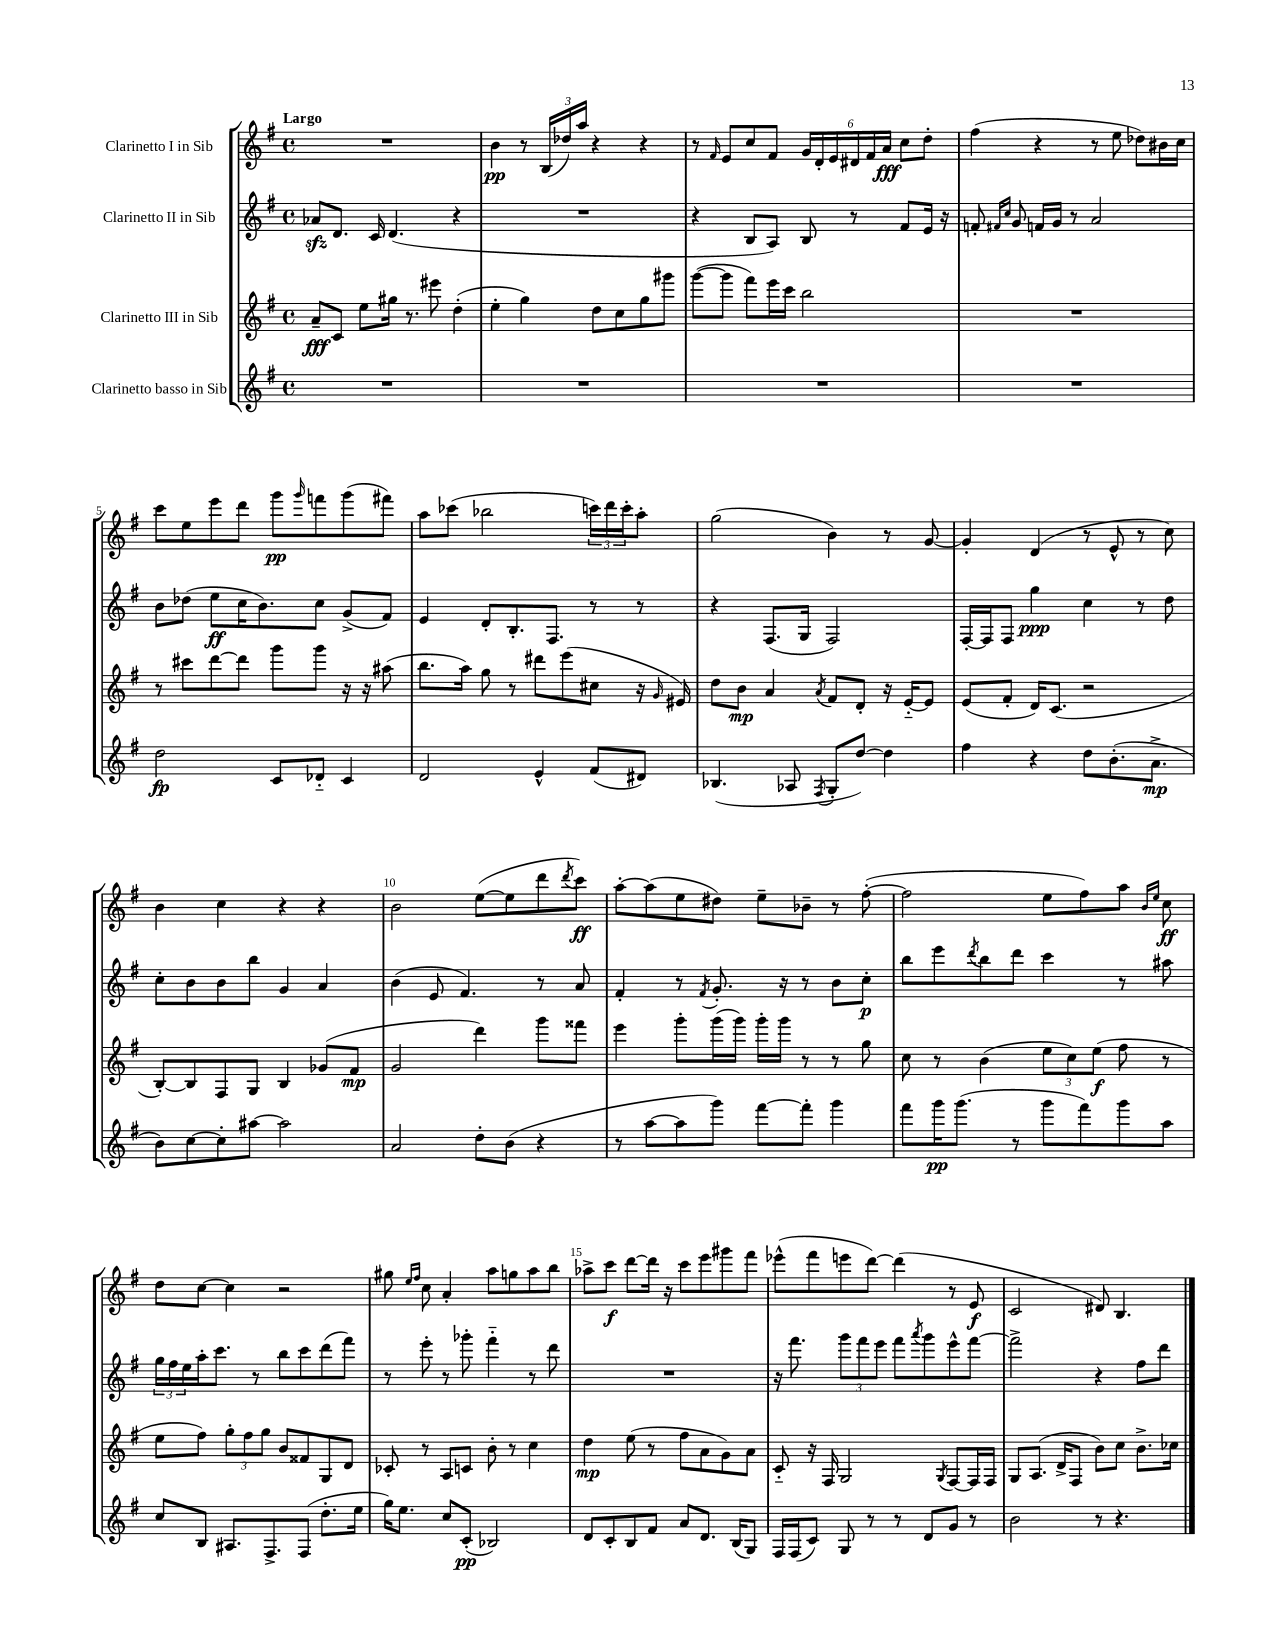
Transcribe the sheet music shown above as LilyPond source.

<<
\new StaffGroup <<
\new Staff = "s0" \with { instrumentName = "Clarinetto I in Sib" } {
    \clef treble \key g \major \defaultTimeSignature \time 4/4 \tempo "Largo"
    R1 |
    b'4\pp r8 \tuplet 3/2 { b16( des''16) a''16 } r4 r4 |
    r8 \grace { fis'16 } e'8 c''8 fis'8 \tuplet 6/4 { g'16 d'16-. e'16 dis'16 fis'16 a'16\fff } c''8 d''8-. |
    fis''4( r4 r8 e''8 des''8) bis'16 c''16 |
    c'''8 e''8 e'''8 d'''8 g'''8\pp \grace { g'''16 } f'''8 g'''8( fis'''8) |
    a''8 ces'''8( bes''2 \tuplet 3/2 { c'''16) d'''16 c'''16-. } a''8-. |
    g''2( b'4) r8 g'8~ |
    g'4-. d'4( r8 e'8-^ r8 c''8) |
    b'4 c''4 r4 r4 |
    b'2 e''8~( e''8 d'''8 \acciaccatura { d'''8 } c'''8\ff) |
    a''8~-. a''8( e''8 dis''8) e''8-- bes'8-- r8 fis''8~-.( |
    fis''2 e''8 fis''8) a''8 \grace { b'16 e''16 } c''8\ff |
    d''8 c''8~ c''4 r2 |
    gis''8 \grace { e''16 fis''16 } c''8 a'4-. a''8 g''8 a''8 b''8 |
    aes''8-> c'''8\f d'''8~ d'''16 r16 c'''8 e'''8 gis'''8 fis'''8 |
    ees'''8-^( fis'''8 e'''8 d'''8~) d'''4( r8 e'8\f |
    c'2 dis'8) b4. \bar "|." |
}
\new Staff = "s1" \with { instrumentName = "Clarinetto II in Sib" } {
    \clef treble \key g \major \defaultTimeSignature \time 4/4
    aes'8\sfz d'8. c'16 d'4.( r4 |
    R1 |
    r4 b8 a8) b8 r8 fis'8 e'16 r16 |
    f'8-. \grace { fis'16 c''16 } g'8 f'16 g'16 r8 a'2 |
    b'8 des''8( e''8\ff c''16 b'8.) c''8 g'8->( fis'8) |
    e'4 d'8-. b8.-. fis8. r8 r8 |
    r4 fis8.( g16 fis2) |
    fis16~-. fis16 fis8 g''4\ppp c''4 r8 d''8 |
    c''8-. b'8 b'8 b''8 g'4 a'4 |
    b'4( e'8 fis'4.) r8 a'8 |
    fis'4-. r8 \acciaccatura { fis'8 } g'8.-. r16 r8 b'8 c''8-.\p |
    b''8 e'''8 \acciaccatura { d'''8 } b''8 d'''8 c'''4 r8 ais''8 |
    \tuplet 3/2 { g''16 fis''16 e''16 } a''16-. c'''8. r8 b''8 c'''8 d'''8( fis'''8) |
    r8 e'''8-. r8 ges'''8-. fis'''4-_ r8 d'''8 |
    R1 |
    r16 fis'''8. \tuplet 3/2 { g'''8 fis'''8 e'''8 } fis'''8 \acciaccatura { a'''8 } g'''8 e'''8-^ fis'''8~ |
    fis'''2-> r4 fis''8 d'''8 \bar "|." |
}
\new Staff = "s2" \with { instrumentName = "Clarinetto III in Sib" } {
    \clef treble \key g \major \defaultTimeSignature \time 4/4
    a'8--\fff c'8 e''8 gis''16 r8. eis'''8 d''4-.( |
    e''4-. g''4) d''8 c''8 g''8 gis'''8 |
    g'''8~( g'''8 fis'''8) e'''16 c'''16 b''2 |
    R1 |
    r8 cis'''8 d'''8~ d'''8 g'''8 g'''8 r16 r16 ais''8( |
    b''8. a''16) g''8 r8 dis'''8 e'''8( cis''8 r16 \grace { g'16 } eis'16) |
    d''8 b'8\mp a'4 \acciaccatura { a'8 } fis'8 d'8-. r16 e'16~-_ e'8 |
    e'8( fis'8-. d'16) c'8.( r2 |
    b8~-.) b8 fis8 g8 b4 ges'8( fis'8\mp |
    g'2 d'''4) g'''8 fisis'''8 |
    e'''4 g'''8-. g'''16( g'''16) g'''16-. g'''16 r8 r8 g''8 |
    c''8 r8 b'4( \tuplet 3/2 { e''8 c''8) e''8\f( } fis''8 r8 |
    e''8 fis''8) \tuplet 3/2 { g''8-. fis''8 g''8 } b'8 fisis'8 g8 d'8 |
    ces'8-. r8 a8 c'8 b'8-. r8 c''4 |
    d''4\mp e''8( r8 fis''8 a'8 g'8) a'8 |
    c'8-_ r16 fis16 g2 \acciaccatura { g8 } fis8~ fis16 fis16 |
    g8 a8.( d'16-> fis8 b'8) c''8 b'8.-> ces''16 \bar "|." |
}
\new Staff = "s3" \with { instrumentName = "Clarinetto basso in Sib" } {
    \clef treble \key g \major \defaultTimeSignature \time 4/4
    R1 |
    R1 |
    R1 |
    R1 |
    d''2\fp c'8 des'8-_ c'4 |
    d'2 e'4-^ fis'8( dis'8) |
    bes4.( aes8 \acciaccatura { fis8 } g8-. d''8~) d''4 |
    fis''4 r4 d''8 b'8.-.( a'8.->\mp |
    b'8) c''8~ c''8-. ais''8~ ais''2 |
    a'2 d''8-. b'8( r4 |
    r8 a''8~ a''8 g'''8) fis'''8~ fis'''8-. g'''4 |
    fis'''8 g'''16\pp g'''8.( r8 g'''8 fis'''8) g'''8 a''8 |
    c''8 b8 ais8. fis8.-> fis8( d''8.-. e''16 |
    g''16) e''8. c''8 c'8-.\pp( bes2) |
    d'8 c'8-. b8 fis'8 a'8 d'8. b16( g8) |
    fis16 fis16( c'8) g8 r8 r8 d'8 g'8 r8 |
    b'2 r8 r4. \bar "|." |
}
>>
>>
\layout { \context { \Score \override BarNumber.break-visibility = ##(#f #t #t) barNumberVisibility = #(every-nth-bar-number-visible 5) } }
